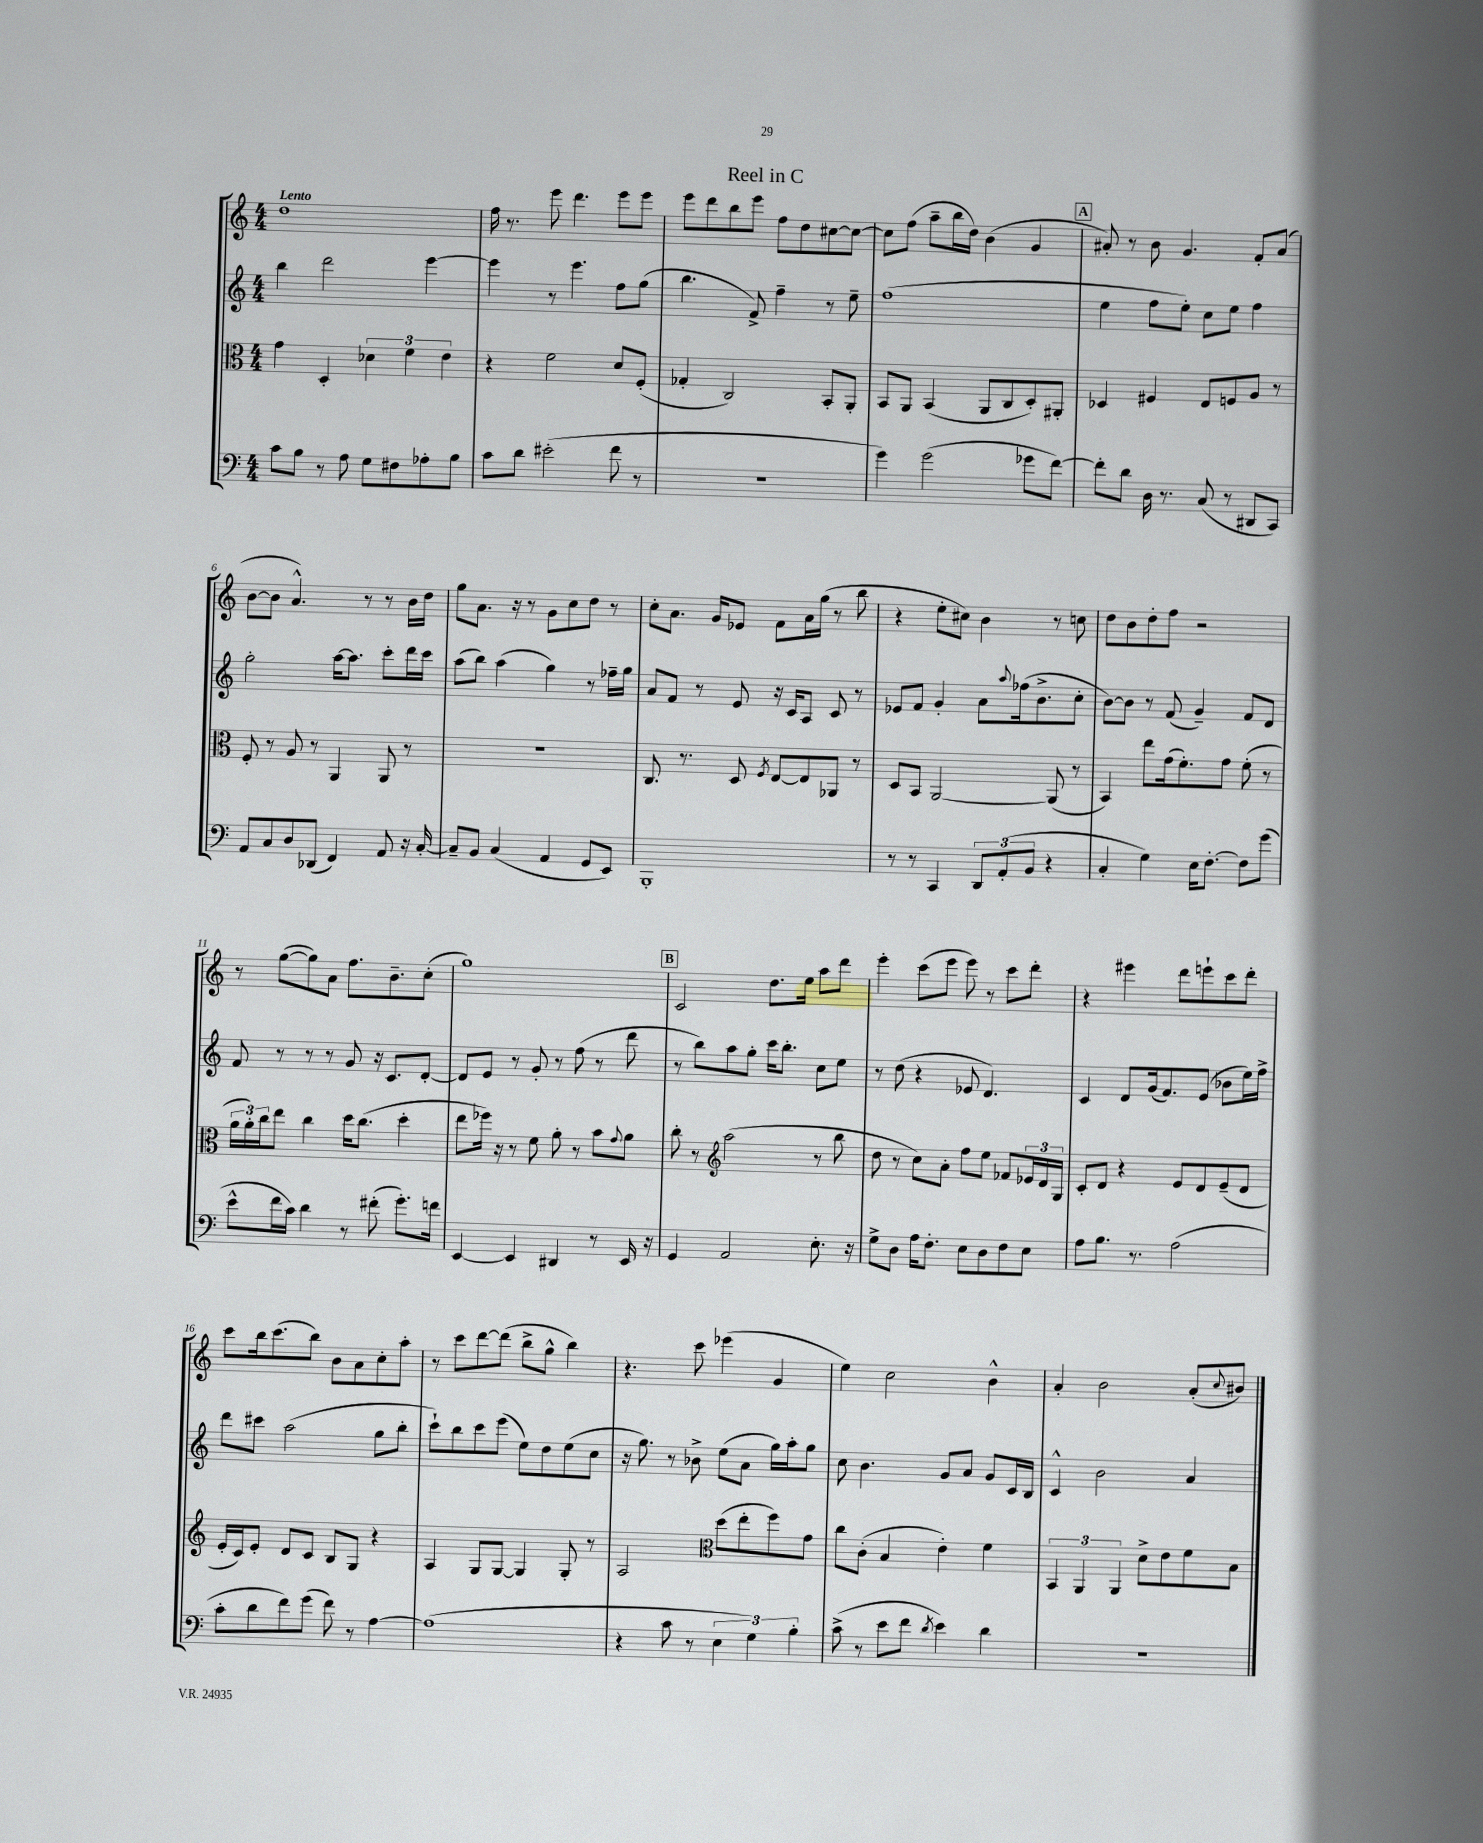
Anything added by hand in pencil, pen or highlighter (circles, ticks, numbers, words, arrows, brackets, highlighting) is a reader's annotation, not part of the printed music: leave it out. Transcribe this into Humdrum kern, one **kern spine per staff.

**kern	**kern	**kern	**kern
*part4	*part3	*part2	*part1
*staff4	*staff3	*staff2	*staff1
*clefF4	*clefC3	*clefG2	*clefG2
*k[]	*k[]	*k[]	*k[]
*M4/4	*M4/4	*M4/4	*M4/4
=1	=1	=1	=1
!	!	!	!LO:TX:a:B:t=Lento
8c\L	4g\	4bb\	1dd
8B\J	.	.	.
8r	4D'/	2ddd\	.
8A\	.	.	.
8G\L	6d-X\	.	.
8F#X\	.	.	.
.	6f\	.	.
8A-X'\	.	[4eee\	.
.	6e\	.	.
8B\J	.	.	.
=2	=2	=2	=2
8c\L	4r	4eee\]	16ff\
.	.	.	8.r
8d\J	.	.	.
(2e#X'\	2f\	8r	8eee\
.	.	4.eee\	4.ddd\
8f\	8d/L	8ff\L	8eee\L
8r	(8F'/J	(8gg\J	8eee\J
=3	=3	=3	=3
1r	4G-X'/	4.bb\	8eee\L
.	.	.	8ddd\
.	2C/)	.	8bb\
.	.	8f^/)	8eee\J
.	.	4ff~\	8ff\L
.	.	.	8dd\
.	8BB'/L	8r	[8cc#X\
.	8AA'/J	8ee~\	8cc#\J_
=4	=4	=4	=4
4g\)	8BB/L	(1ff	8cc#\L]
.	8AA/J	.	(8ff\J
(2g\	(4BB/	.	8aa~\L
.	.	.	16bb\L
.	.	.	16dd\JJ)
.	8AA/L	.	(4b\
.	8C/	.	.
8g-X\L	8D'/)	.	4g/
[8f\J)	8AA#X'/J	.	.
!!LO:REH:place=s1:t=A
=5	=5	=5	=5
8f'\L]	4D-X/	4ee\	8a#X'/)
8d\J	.	.	8r
16D\	4F#X/	8ff\L	8b\
8.r	.	.	.
.	.	8ee'\J)	4.g/
(8C/	8E/L	8cc\L	.
8r	8Fn/	8ee\J	.
8DD#X/L	8A/J	4ff\	8f'/L
8CC/J)	8r	.	(8a#/J
!!LO:LB:g=z
=6	=6	=6	=6
8AA/L	8F'/	2gg'\	[8b\L
8C/	8r	.	8b\J]
8D/	8A/	.	4.a^^/)
(8DD-X/J	8r	.	.
4FF/)	4AA/	[16aa\KL	.
.	.	8.aa\J]	.
.	.	.	8r
8AA/	8AA/	8ccc'\L	8r
16r	8r	16ddd\L	16b\LL
[16C'/	.	16ccc\JJ	16dd\JJ
=7	=7	=7	=7
8C~/L]	1r	(8aa\L	8gg\L
8BB/J	.	8bb\J)	8.a\J
(4C/	.	(4aa\	.
.	.	.	16r
.	.	.	8r
4AA/	.	4gg\)	8g\L
.	.	.	8cc\
8GG/L	.	8r	8dd\J
8EE/J)	.	16ff-X~\LL	8r
.	.	16gg\JJ	.
=8	=8	=8	=8
1BBB'	8.C/	8a/L	8cc'\L
.	.	8f/J	8.a\J
.	8.r	.	.
.	.	8r	.
.	.	.	16g/KL
.	8D/	8e/	8e-X/J
.	8qF/	.	.
.	[8E/L	16r	8f\L
.	.	16c/KL	.
.	8E/]	8A/J	16a\L
.	.	.	(16gg\JJ
.	8AA-X/J	8c/	8r
.	8r	8r	8bb\
=9	=9	=9	=9
8r	8D/L	8e-X/L	4r
8r	8BB/J	8f/J	.
4CC/	[2AA/	4g'/	8ee'\L
.	.	.	8cc#X\J)
12DD/L	.	8a\L	4b\
(12AA'/	.	.	.
.	.	8qqaa/	.
.	.	(16ff-X\k	.
12BB/J	.	.	.
.	.	8.b^\	.
4r	(8AA/]	.	8r
.	8r	8cc'\J	8ccn\
=10	=10	=10	=10
4C'/	4BB/)	[8b\L)	8dd\L
.	.	8b\J]	8b\
4G\)	8ee\L	8r	8dd'\
.	(16g\k	(8f/	8ff\J
.	8.f'\)	.	.
16E\KL	.	4g~/)	2r
[8.F'\J	.	.	.
.	8g\J	.	.
8F\L]	(8f'\	8f/L	.
(8g\J	8r	8d/J	.
!!LO:LB:g=z
=11	=11	=11	=11
8e^^\L	24a\LL	8f/	8r
.	24a'\)	.	.
.	24cc\J	.	.
16f\L	8ee\J	8r	([8gg\L
16c\JJ)	.	.	.
4d\	4cc\	8r	8gg\])
.	.	8r	8a\J
8r	16dd\KL	8g/	8.ff\L
.	(8.cc\J	.	.
(8f#X'\	.	16r	.
.	.	8.c/L	8.b~\
8.g'\L)	4dd'\	.	.
.	.	[8d'/J	(8cc'\J
16fn\Jk	.	.	.
=12	=12	=12	=12
[4EE/	8ee\L	8d/L]	1gg)
.	16ff-X\Jk)	8e/J	.
.	16r	.	.
4EE/]	8r	8r	.
.	8f\	8g'/	.
4DD#X/	8a'\	8r	.
.	8r	(8ff\	.
8r	8b\L	8r	.
.	8qqg/	.	.
16EE/	8a\J	8ddd\	.
16r	.	.	.
!!LO:REH:place=s1:t=B
=13	=13	=13	=13
4GG/	8cc'\	8r	2c/
.	8r	8bb\L)	.
*	*clefG2	*	*
2AA/	(2aa\	8aa\	.
.	.	8gg'\J	.
.	.	16ccc\KL	8.dd\L
.	.	8.bb'\J	.
.	.	.	16ee\Jk
8.E'\	8r	8cc\L	8aa\L
.	8bb\	8ee\J	8ddd\J
16r	.	.	.
=14	=14	=14	=14
8G^\L	8dd\	8r	4eee'\
8D\J	8r	(8dd\	.
16A\KL	8cc\L)	4r	(8ccc\L
8.F'\J	.	.	.
.	8a'\J	.	8eee\J
8E\L	8ff\L	8e-X/	8eee\)
8D\	8ee\J	4.d/)	8r
8F\	8f-X/L	.	8ccc\L
8E\J	24e-X/L	.	8ddd'\J
.	24d/	.	.
.	24G/JJ	.	.
=15	=15	=15	=15
8A\L	8c'/L	4c/	4r
8.B\J	8d/J	.	.
.	4r	8d/L	4eee#X\
8.r	.	.	.
.	.	(16g/k	.
.	.	8.f/)	.
(2A\	8e/L	.	8ddd\L
.	8d/	(8e/J	8eeen`\
.	(8e~/	8b-X\L	8ccc\
.	8d/J	16ee\L)	8ddd'\J
.	.	16ff^\JJ	.
!!LO:LB:g=z
=16	=16	=16	=16
8c'\L	16e'/LL	8ddd\L	8ccc\L
.	16c/J)	.	.
8d\	8e'/J	8ccc#X\J	16bb\k
.	.	.	(8.ccc\
8f\)	8d/L	(2aa\	.
(8g\J	8c/J	.	8bb\J)
8f\)	8B/L	.	8b\L
8r	8G/J	.	8a\
[4A\	4r	8gg\L	8cc'\
.	.	8bb'\J	8aa'\J
=17	=17	=17	=17
(1A]	4A/	8ccc`\L)	8r
.	.	8bb\	8ccc\L
.	8G/L	8ccc\	[8ddd\
.	[8G/J	(8eee\J	(8ddd\J]
.	4G/]	8ee\L)	8bb^\L
.	.	8dd\	8gg^^\J
.	8G'/	(8ee\	4bb\)
.	8r	8cc\J	.
=18	=18	=18	=18
4r	2A/	16r	4.r
.	.	8.gg\)	.
8c\	.	8r	.
8r	.	8b-X^\	8ccc\
*	*clefC3	*	*
6E\	(8dd\L	(8ee\L	(4eee-X\
.	8ee'\	8a\J	.
6G\)	.	.	.
.	8ff\)	16gg\LL)	4g/
.	.	16aa'\J	.
6B'\	.	.	.
.	8g\J	8gg\J	.
=19	=19	=19	=19
(8c^\	8cc\L	8cc\	4ee\)
8r	(8c'\J	4.b\	.
8e\L	4B/	.	2cc\
8f\J	.	.	.
8qd/	.	.	.
4e\)	4e'\)	8g/L	.
.	.	8a/J	.
4d\	4f\	8g/L	4b^^\
.	.	16c/L	.
.	.	16B/JJ	.
=20	=20	=20	=20
1r	6BB/	4c^^/	4a'/
.	6AA/	.	.
.	.	2b\	2b\
.	6AA/	.	.
.	8d^\L	.	.
.	8e\	.	.
.	8f\	4a/	(8a'/L
.	.	.	8qqcc/
.	8B\J	.	8b#X/J)
==	==	==	==
*-	*-	*-	*-
